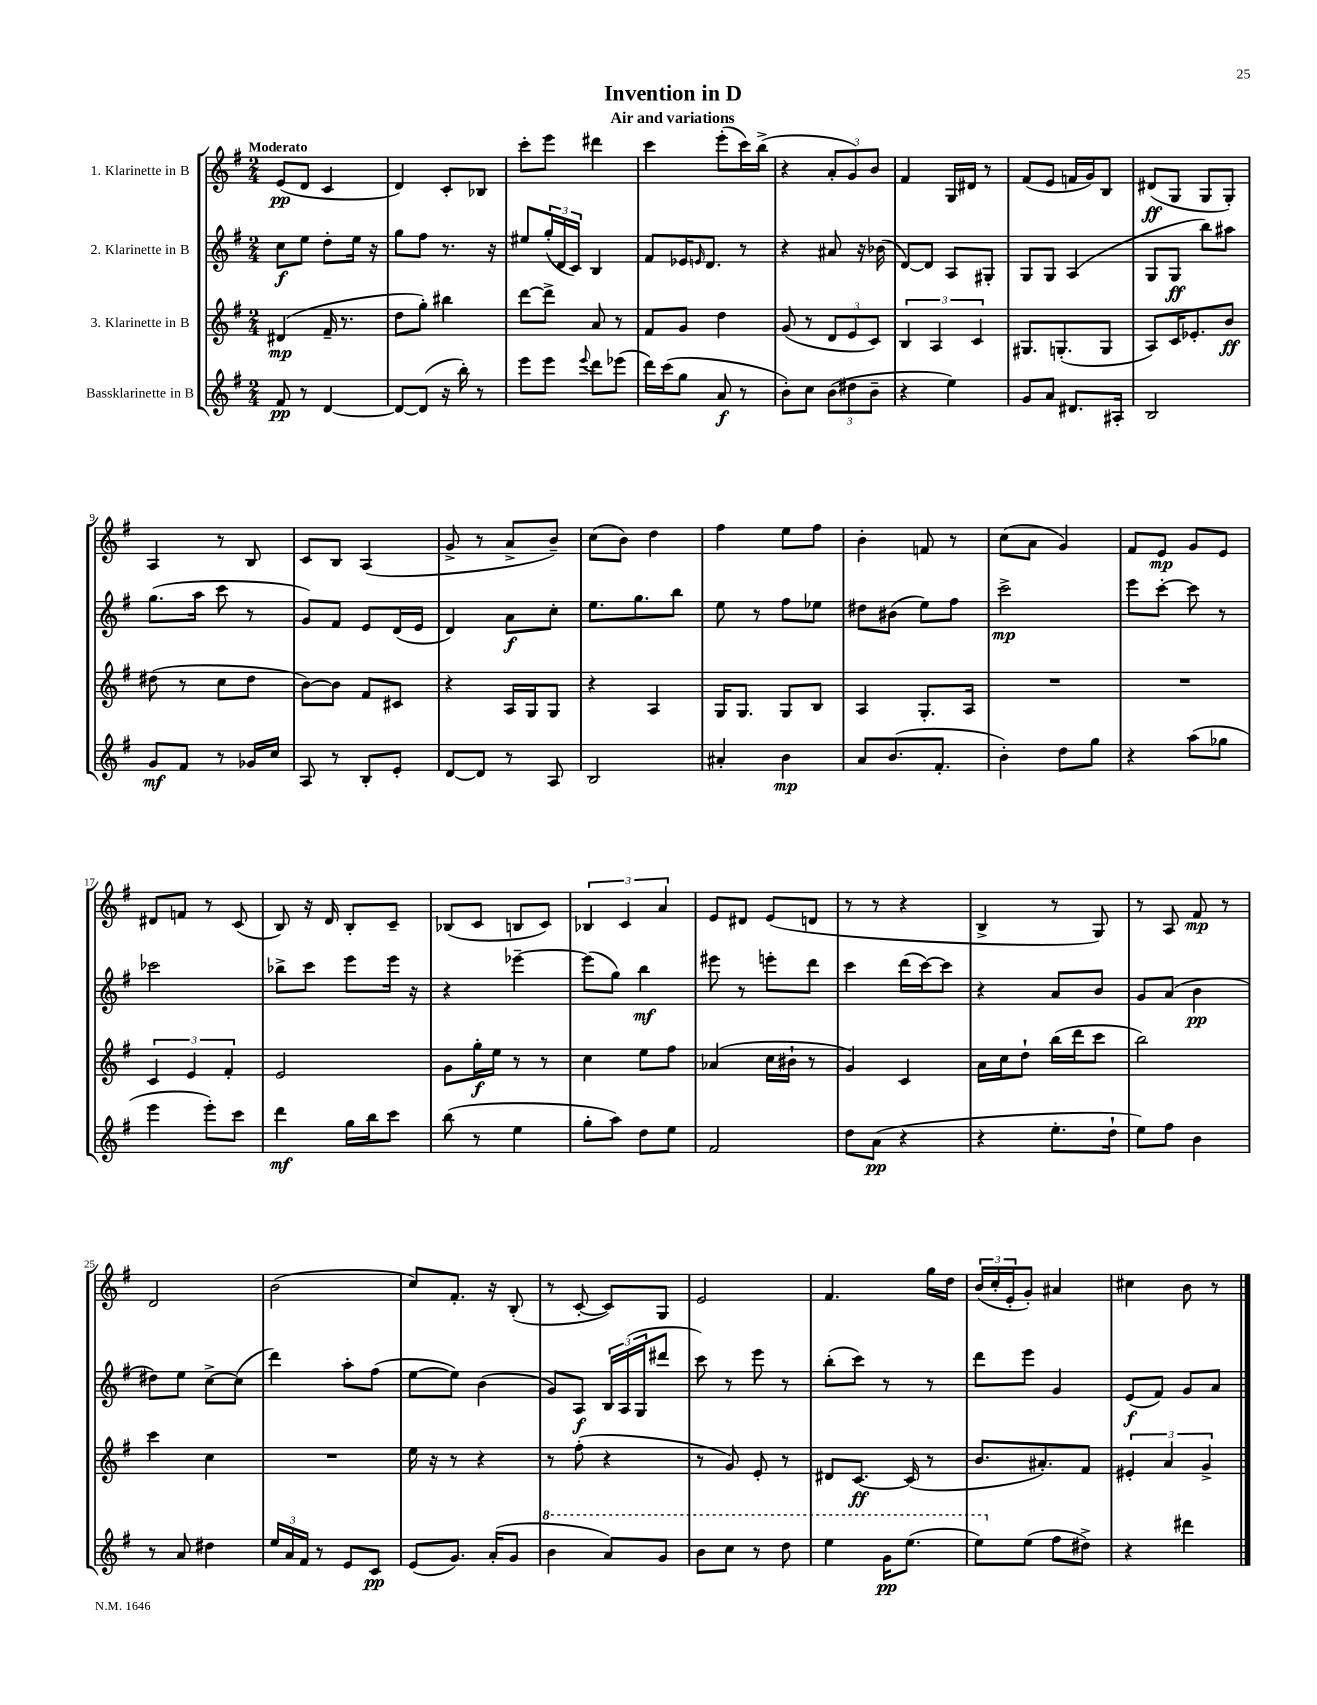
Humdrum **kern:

**kern	**dynam	**kern	**dynam	**kern	**dynam	**kern	**dynam
*part4	*part4	*part3	*part3	*part2	*part2	*part1	*part1
*staff4	*staff4	*staff3	*staff3	*staff2	*staff2	*staff1	*staff1
*I"Bassklarinette in B	*	*I"3. Klarinette in B	*	*I"2. Klarinette in B	*	*I"1. Klarinette in B	*
*clefG2	*	*clefG2	*	*clefG2	*	*clefG2	*
*k[f#]	*	*k[f#]	*	*k[f#]	*	*k[f#]	*
*M2/4	*	*M2/4	*	*M2/4	*	*M2/4	*
=1	=1	=1	=1	=1	=1	=1	=1
!	!	!	!	!	!	!LO:TX:a:B:t=Moderato	!
8f#/	pp	(4d#X/	mp	8cc\L	f	(8e/L	pp
8r	.	.	.	8ee\J	.	8d/J	.
[4d/	.	16f#~/	.	8dd'\L	.	4c/	.
.	.	8.r	.	.	.	.	.
.	.	.	.	16ee\Jk	.	.	.
.	.	.	.	16r	.	.	.
=2	=2	=2	=2	=2	=2	=2	=2
8d/L_	.	8dd\L	.	8gg\L	.	4d/)	.
(8d/J]	.	8gg'\J)	.	8ff#\J	.	.	.
16r	.	4bb#X\	.	8.r	.	8c'/L	.
16bb'\)	.	.	.	.	.	.	.
8r	.	.	.	.	.	8B-X/J	.
.	.	.	.	16r	.	.	.
=3	=3	=3	=3	=3	=3	=3	=3
8eee\L	.	[8ddd\L	.	8ee#X/L	.	8ccc'\L	.
8eee\J	.	8ddd^\J]	.	(24gg'/L	.	8eee\J	.
.	.	.	.	24d/	.	.	.
.	.	.	.	24c/JJ)	.	.	.
8qqeee/	.	.	.	.	.	.	.
8ddd\L	.	8a/	.	4B/	.	4ddd#X\	.
(8eee-X\J	.	8r	.	.	.	.	.
=4	=4	=4	=4	=4	=4	=4	=4
16ddd\LL)	.	8f#/L	.	8f#/L	.	4ccc\	.
(16ccc\J	.	.	.	.	.	.	.
8gg\J	.	8g/J	.	16e-X/K	.	.	.
.	.	.	.	16qqen/	.	.	.
.	.	.	.	8.d/J	.	.	.
8a/	f	4dd\	.	.	.	(8eee'\L	.
8r	.	.	.	8r	.	16ccc\L)	.
.	.	.	.	.	.	(16bb^\JJ	.
=5	=5	=5	=5	=5	=5	=5	=5
8b'\L)	.	(8g/	.	4r	.	4r	.
8cc\J	.	8r	.	.	.	.	.
(12b\L	.	12d/L	.	8a#X/	.	12a'/L	.
12dd#X\	.	12e/	.	.	.	12g/)	.
.	.	.	.	16r	.	.	.
12b~\J	.	12c/J)	.	.	.	12b/J	.
.	.	.	.	(16b-X\	.	.	.
=6	=6	=6	=6	=6	=6	=6	=6
4r	.	6B/	.	[8d/L)	.	4f#/	.
.	.	.	.	8d/J]	.	.	.
.	.	6A/	.	.	.	.	.
4ee\)	.	.	.	8A/L	.	16G/LL	.
.	.	.	.	.	.	16d#X/JJ	.
.	.	6c/	.	.	.	.	.
.	.	.	.	8G#X'/J	.	8r	.
=7	=7	=7	=7	=7	=7	=7	=7
8g/L	.	8.G#X/L	.	8G/L	.	(8f#/L	.
8a/J	.	.	.	8G/J	.	8e/J	.
.	.	(8.Gn'/	.	.	.	.	.
8.d#X/L	.	.	.	(4A/	.	16fn/LL	.
.	.	.	.	.	.	16g/J)	.
.	.	8G/J	.	.	.	8B/J	.
16A#X'/Jk	.	.	.	.	.	.	.
=8	=8	=8	=8	=8	=8	=8	=8
2B/	.	8A/L)	.	8G/L	.	(8d#X/L	ff
.	.	16c/K	.	8G/J	ff	8G/J	.
.	.	8.e-X'/	.	.	.	.	.
.	.	.	.	8bb\L)	.	8G/L	.
.	.	8b/J	ff	8aa#X\J	.	8G'/J)	.
!!LO:LB:g=z
=9	=9	=9	=9	=9	=9	=9	=9
8g/L	mf	(8dd#X\	.	(8.gg\L	.	4A/	.
8f#/J	.	8r	.	.	.	.	.
.	.	.	.	16aa\Jk	.	.	.
8r	.	8cc\L	.	8ccc\	.	8r	.
16g-X/LL	.	8dd#\J	.	8r	.	8B/	.
16cc/JJ	.	.	.	.	.	.	.
=10	=10	=10	=10	=10	=10	=10	=10
8A/	.	[8b\L)	.	8g/L)	.	8c/L	.
8r	.	8b\J]	.	8f#/J	.	8B/J	.
8B'/L	.	8f#/L	.	8e/L	.	(4A/	.
8e'/J	.	8c#X/J	.	(16d/L	.	.	.
.	.	.	.	16e/JJ	.	.	.
=11	=11	=11	=11	=11	=11	=11	=11
[8d/L	.	4r	.	4d/)	.	8g^/	.
8d/J]	.	.	.	.	.	8r	.
8r	.	16A/LL	.	8a\L	f	8a^/L	.
.	.	16G/J	.	.	.	.	.
8A/	.	8G/J	.	8cc'\J	.	8b~/J)	.
=12	=12	=12	=12	=12	=12	=12	=12
2B/	.	4r	.	8.ee\L	.	(8cc\L	.
.	.	.	.	.	.	8b\J)	.
.	.	.	.	8.gg\	.	.	.
.	.	4A/	.	.	.	4dd\	.
.	.	.	.	8bb\J	.	.	.
=13	=13	=13	=13	=13	=13	=13	=13
4a#X'/	.	16G/KL	.	8ee\	.	4ff#\	.
.	.	8.G/J	.	.	.	.	.
.	.	.	.	8r	.	.	.
4b\	mp	8G/L	.	8ff#\L	.	8ee\L	.
.	.	8B/J	.	8ee-X\J	.	8ff#\J	.
=14	=14	=14	=14	=14	=14	=14	=14
8a/L	.	4A/	.	8dd#X\L	.	4b'\	.
(8.b/	.	.	.	(8b#X\J	.	.	.
.	.	8.G'/L	.	8ee\L)	.	8fn/	.
8.f#'/J	.	.	.	.	.	.	.
.	.	.	.	8ff#\J	.	8r	.
.	.	16A/Jk	.	.	.	.	.
=15	=15	=15	=15	=15	=15	=15	=15
4b'\)	.	2r	.	2ccc^\	mp	(8cc\L	.
.	.	.	.	.	.	8a\J	.
8dd\L	.	.	.	.	.	4g/)	.
8gg\J	.	.	.	.	.	.	.
=16	=16	=16	=16	=16	=16	=16	=16
4r	.	2r	.	8eee\L	.	8f#/L	.
.	.	.	.	[8ccc'\J	.	8e/J	mp
(8aa\L	.	.	.	8ccc\]	.	8g/L	.
8gg-X\J	.	.	.	8r	.	8e/J	.
!!LO:LB:g=z
=17	=17	=17	=17	=17	=17	=17	=17
4eee\	.	6c/	.	2ccc-X\	.	8d#X/L	.
.	.	.	.	.	.	8fn/J	.
.	.	6e/	.	.	.	.	.
8eee'\L)	.	.	.	.	.	8r	.
.	.	6f#'/	.	.	.	.	.
8ccc\J	.	.	.	.	.	(8c/	.
=18	=18	=18	=18	=18	=18	=18	=18
4ddd\	mf	2e/	.	8bb-X^\L	.	8B/)	.
.	.	.	.	8ccc\J	.	16r	.
.	.	.	.	.	.	16d/	.
16gg\LL	.	.	.	8eee\L	.	8B'/L	.
16bb\J	.	.	.	.	.	.	.
8ccc\J	.	.	.	16eee\Jk	.	8c~/J	.
.	.	.	.	16r	.	.	.
=19	=19	=19	=19	=19	=19	=19	=19
(8bb\	.	8g\L	.	4r	.	(8B-X/L	.
8r	.	16gg'\L	f	.	.	8c/J	.
.	.	16ee\JJ	.	.	.	.	.
4ee\	.	8r	.	[4eee-X~\	.	8Bn/L	.
.	.	8r	.	.	.	8c/J)	.
=20	=20	=20	=20	=20	=20	=20	=20
8gg'\L	.	4cc\	.	(8eee-\L]	.	6B-X/	.
8aa\J)	.	.	.	8gg\J)	.	.	.
.	.	.	.	.	.	6c/	.
8dd\L	.	8ee\L	.	4bb\	mf	.	.
.	.	.	.	.	.	6a/	.
8ee\J	.	8ff#\J	.	.	.	.	.
=21	=21	=21	=21	=21	=21	=21	=21
2f#/	.	(4a-X/	.	8eee#X\	.	8e/L	.
.	.	.	.	8r	.	8d#X/J	.
.	.	16cc\LL	.	8eeen'\L	.	(8e/L	.
.	.	16b#X`\JJ	.	.	.	.	.
.	.	8r	.	8ddd\J	.	8dn/J	.
=22	=22	=22	=22	=22	=22	=22	=22
8dd\L	.	4g/)	.	4ccc\	.	8r	.
(8a\J	pp	.	.	.	.	8r	.
4r	.	4c/	.	(16ddd\LL	.	4r	.
.	.	.	.	[16ccc\J)	.	.	.
.	.	.	.	8ccc\J]	.	.	.
=23	=23	=23	=23	=23	=23	=23	=23
4r	.	16a\LL	.	4r	.	4B^/	.
.	.	16cc\J	.	.	.	.	.
.	.	8dd`\J	.	.	.	.	.
8.ee'\L	.	(16bb\LL	.	8a/L	.	8r	.
.	.	16ddd\J	.	.	.	.	.
.	.	8ccc\J	.	8b/J	.	8G/)	.
16dd`\Jk	.	.	.	.	.	.	.
=24	=24	=24	=24	=24	=24	=24	=24
8ee\L)	.	2bb\)	.	8g/L	.	8r	.
8ff#\J	.	.	.	(8a/J	.	8A/	.
4b\	.	.	.	4b\	pp	8f#/	mp
.	.	.	.	.	.	8r	.
!!LO:LB:g=z
=25	=25	=25	=25	=25	=25	=25	=25
8r	.	4ccc\	.	8dd#X\L)	.	2d/	.
8a/	.	.	.	8ee\J	.	.	.
4dd#X\	.	4cc\	.	[8cc^\L	.	.	.
.	.	.	.	(8cc\J]	.	.	.
=26	=26	=26	=26	=26	=26	=26	=26
24ee/LL	.	2r	.	4ddd\)	.	(2b\	.
24a/	.	.	.	.	.	.	.
24f#/JJ	.	.	.	.	.	.	.
8r	.	.	.	.	.	.	.
8e/L	.	.	.	8aa'\L	.	.	.
8c/J	pp	.	.	(8ff#\J	.	.	.
=27	=27	=27	=27	=27	=27	=27	=27
(8e/L	.	16ee\	.	[8ee\L	.	8cc/L)	.
.	.	16r	.	.	.	.	.
8.g/J)	.	8r	.	8ee\J])	.	8.f#'/J	.
.	.	4r	.	(4b\	.	.	.
(16a'/KL	.	.	.	.	.	16r	.
8g/J	.	.	.	.	.	(8B'/	.
=28	=28	=28	=28	=28	=28	=28	=28
*8va	*	*	*	*	*	*	*
4bb\	.	8r	.	8g/L)	.	8r	.
.	.	(8ff#'\	.	8A/J	f	[8c'/	.
8aa/L)	.	4r	.	24B/LL	.	8c/L])	.
.	.	.	.	(24A/	.	.	.
.	.	.	.	24G/J	.	.	.
8gg/J	.	.	.	8ddd#X/J	.	8G/J	.
=29	=29	=29	=29	=29	=29	=29	=29
8bb\L	.	8r	.	8ccc\)	.	2e/	.
8ccc\J	.	8g/)	.	8r	.	.	.
8r	.	8e'/	.	8eee\	.	.	.
8ddd\	.	8r	.	8r	.	.	.
=30	=30	=30	=30	=30	=30	=30	=30
4eee\	.	8d#X/L	.	(8bb'\L	.	4.f#/	.
.	.	[8.c/J	ff	8ccc\J)	.	.	.
16gg\KL	pp	.	.	8r	.	.	.
(8.eee\J	.	(16c/]	.	.	.	.	.
.	.	8r	.	8r	.	16gg\LL	.
.	.	.	.	.	.	16dd\JJ	.
=31	=31	=31	=31	=31	=31	=31	=31
8eee\L)	.	8.b/L	.	8ddd\L	.	(24b/LL	.
.	.	.	.	.	.	24cc'/	.
.	.	.	.	.	.	24e'/J	.
*X8va	*	*	*	*	*	*	*
(8ee\J	.	.	.	8eee\J	.	8g'/J)	.
.	.	8.a#X'/)	.	.	.	.	.
8ff#\L	.	.	.	4g/	.	4a#X/	.
8dd#X^\J)	.	8f#/J	.	.	.	.	.
=32	=32	=32	=32	=32	=32	=32	=32
4r	.	6e#X'/	.	(8e/L	f	4cc#X\	.
.	.	.	.	8f#/J)	.	.	.
.	.	6a/	.	.	.	.	.
4ddd#X\	.	.	.	8g/L	.	8b\	.
.	.	6g^/	.	.	.	.	.
.	.	.	.	8a/J	.	8r	.
==	==	==	==	==	==	==	==
*-	*-	*-	*-	*-	*-	*-	*-
